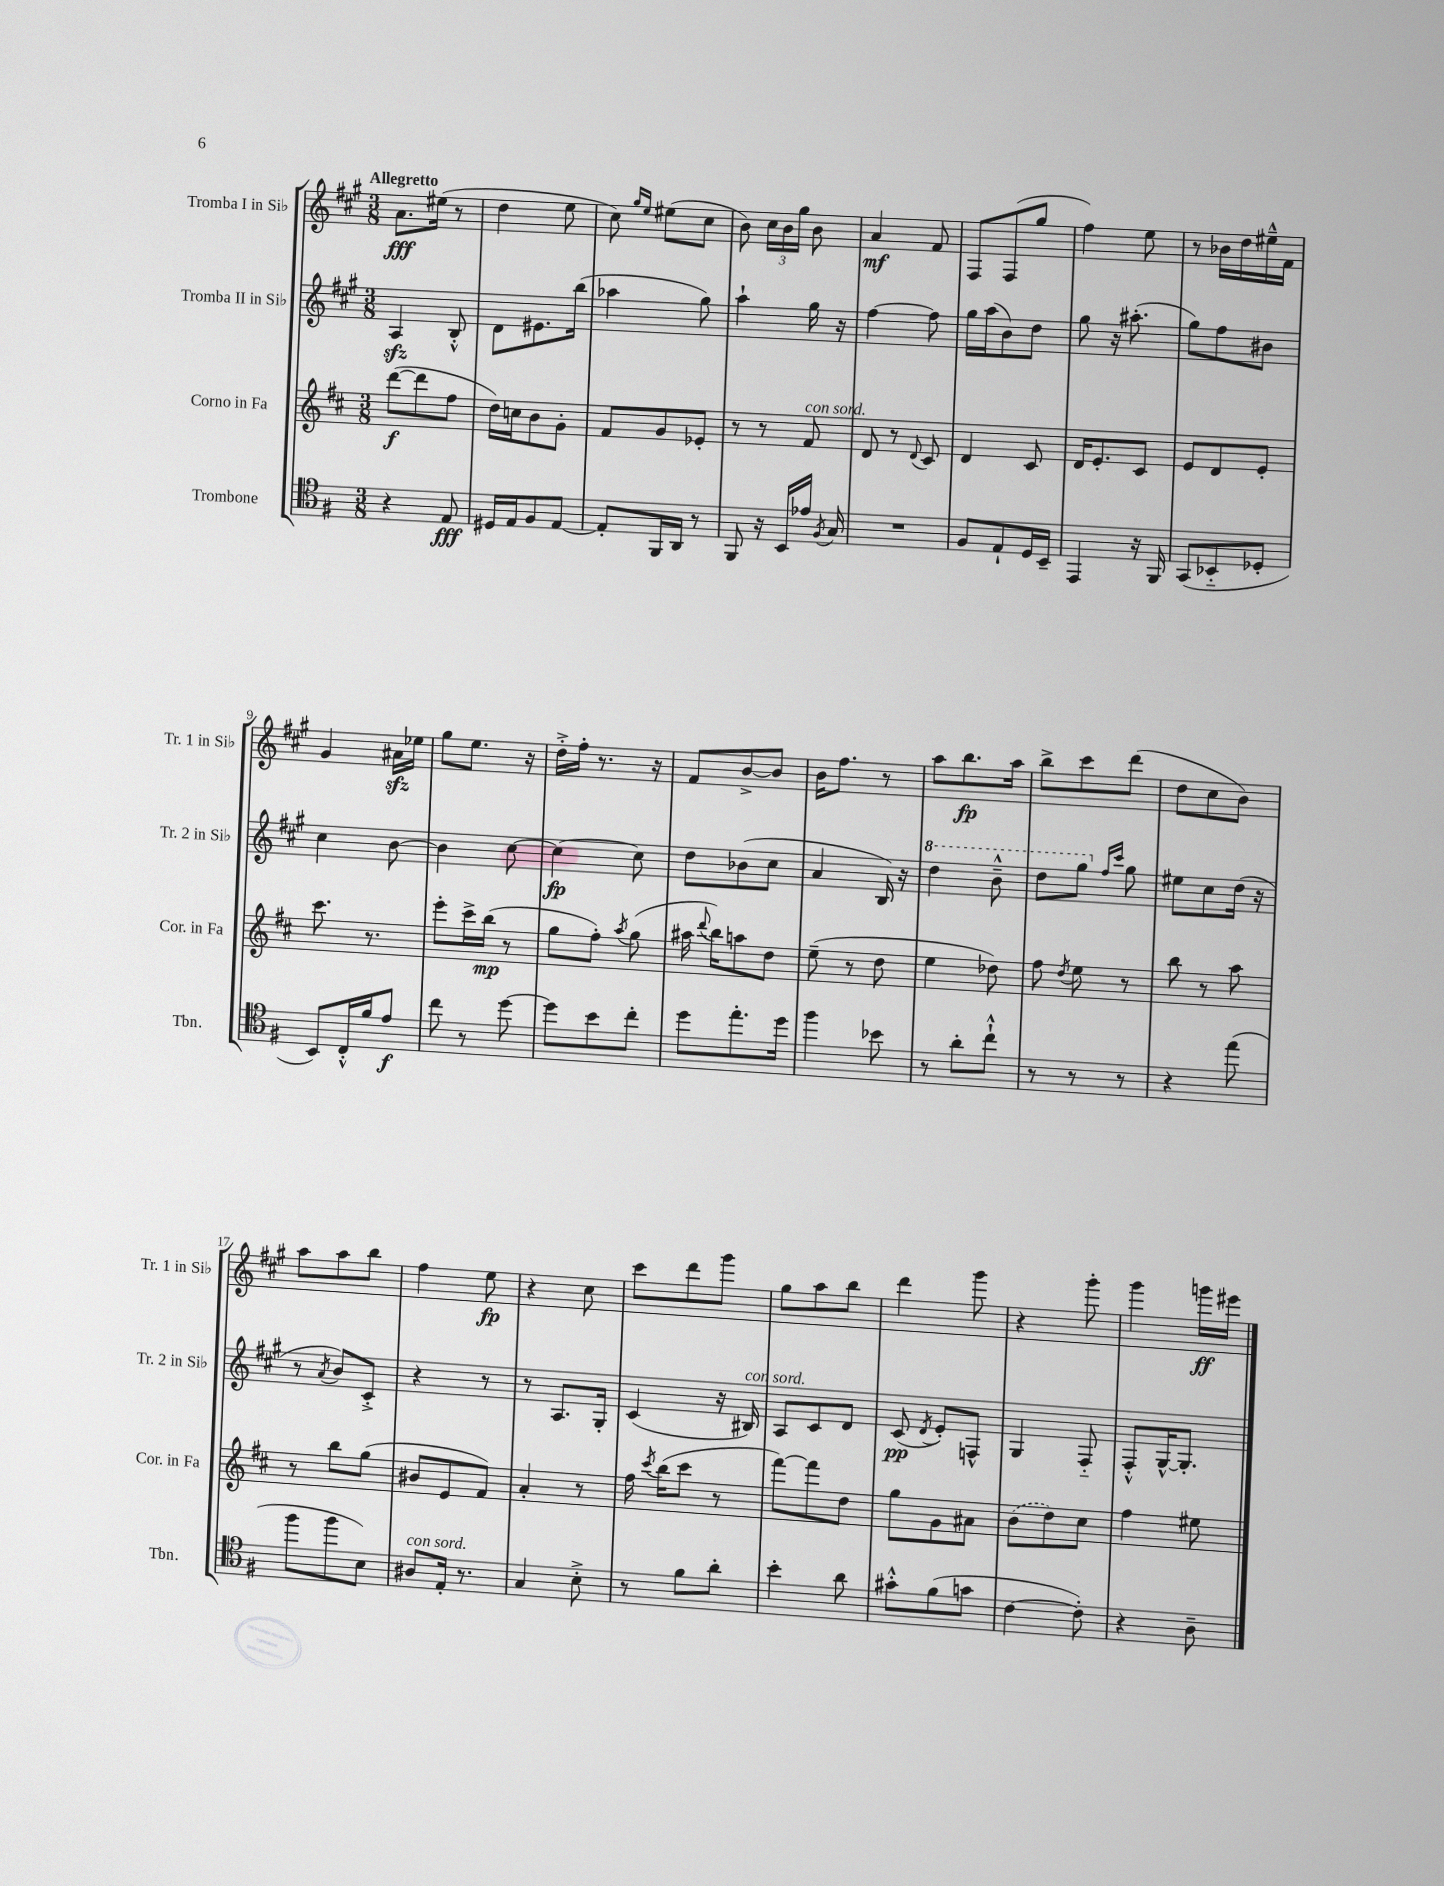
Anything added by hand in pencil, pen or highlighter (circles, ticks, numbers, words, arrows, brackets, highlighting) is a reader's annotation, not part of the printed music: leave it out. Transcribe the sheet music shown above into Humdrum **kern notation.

**kern	**dynam	**kern	**dynam	**kern	**dynam	**kern	**dynam
*part4	*part4	*part3	*part3	*part2	*part2	*part1	*part1
*staff4	*staff4	*staff3	*staff3	*staff2	*staff2	*staff1	*staff1
*I"Trombone	*	*I"Corno in Fa	*	*I"Tromba II in Si♭	*	*I"Tromba I in Si♭	*
*I'Tbn.	*	*I'Cor. in Fa	*	*I'Tr. 2 in Si♭	*	*I'Tr. 1 in Si♭	*
*clefC4	*	*clefG2	*	*clefG2	*	*clefG2	*
*k[f#]	*	*k[f#c#]	*	*k[f#c#g#]	*	*k[f#c#g#]	*
*M3/8	*	*M3/8	*	*M3/8	*	*M3/8	*
=1	=1	=1	=1	=1	=1	=1	=1
!	!	!	!	!	!	!LO:TX:a:B:t=Allegretto	!
4r	.	([8ddd\L	f	4Azz/	.	8.a\L	fff
.	.	8ddd\]	.	.	.	.	.
.	.	.	.	.	.	(16ee#X\Jk	.
8E/	fff	8ff#\J	.	8B'^^/	.	8r	.
=2	=2	=2	=2	=2	=2	=2	=2
16D#X/LL	.	16dd\LL)	.	8d\L	.	4dd\	.
16E/J	.	16ccn\J	.	.	.	.	.
8F#/	.	8b\	.	8.e#X\	.	.	.
[8E/J	.	8g'\J	.	.	.	8ee\	.
.	.	.	.	(16bb\Jk	.	.	.
=3	=3	=3	=3	=3	=3	=3	=3
8E'/L]	.	8f#/L	.	4aa-X\	.	8cc#\)	.
.	.	.	.	.	.	16qqgg#/LL	.
.	.	.	.	.	.	16qqee/JJ	.
16FF#/L	.	8g/	.	.	.	(8ee#X\L	.
16AA/JJ	.	.	.	.	.	.	.
8r	.	8e-X'/J	.	8gg#\)	.	8cc#\J	.
=4	=4	=4	=4	=4	=4	=4	=4
8FF#/	.	8r	.	4aa`\	.	8b\)	.
16r	.	8r	.	.	.	24cc#\LL	.
.	.	.	.	.	.	24b\	.
16BB/LL	.	.	.	.	.	.	.
.	.	.	.	.	.	24gg#\JJ	.
!	!	!LO:TX:a:i:t=con sord.	!	!	!	!	!
16e-X/JJ	.	8f#/	.	16gg#\	.	8b\	.
8qF#/	.	.	.	.	.	.	.
16G/	.	.	.	16r	.	.	.
=5	=5	=5	=5	=5	=5	=5	=5
4.r	.	8d/	.	[4ff#\	.	4a/	mf
.	.	8r	.	.	.	.	.
.	.	8qqd/	.	.	.	.	.
.	.	8c#/	.	8ff#\]	.	8f#/	.
=6	=6	=6	=6	=6	=6	=6	=6
8F#/L	.	4d/	.	16gg#\LL	.	8F#/L	.
.	.	.	.	(16aa\J	.	.	.
8E`/	.	.	.	8b\)	.	(8F#/	.
16D/L	.	8c#/	.	8dd\J	.	8gg#/J	.
16BB~/JJ	.	.	.	.	.	.	.
=7	=7	=7	=7	=7	=7	=7	=7
4EE/	.	16d/KL	.	8gg#\	.	4ff#\)	.
.	.	8.e'/	.	.	.	.	.
.	.	.	.	16r	.	.	.
.	.	.	.	(8.aa#X'\	.	.	.
16r	.	8c#/J	.	.	.	8ee\	.
16FF#/	.	.	.	.	.	.	.
=8	=8	=8	=8	=8	=8	=8	=8
(8GG/L	.	8e/L	.	8gg#\L)	.	8r	.
8BB-X/	.	8d/	.	8ff#\	.	16b-X\LL	.
.	.	.	.	.	.	16dd\	.
8D-X'/J	.	8e'/J	.	8b#X\J	.	16ee#X~^^\	.
.	.	.	.	.	.	16f#\JJ	.
!!LO:LB:g=z
=9	=9	=9	=9	=9	=9	=9	=9
8BB/L)	.	8.ccc#\	.	4cc#\	.	4g#/	.
16C'^^/L	.	.	.	.	.	.	.
16f#/J	.	8.r	.	.	.	.	.
8e/J	f	.	.	[8b\	.	16a#Xzz\LL	.
.	.	.	.	.	.	16ee-X\JJ	.
=10	=10	=10	=10	=10	=10	=10	=10
8cc\	.	8eee'\L	.	4b\]	.	8gg#\L	.
8r	.	16ccc#^\L	.	.	.	8.ee\J	.
.	.	(16bb\JJ	mp	.	.	.	.
[8dd\	.	8r	.	[8cc#\	.	.	.
.	.	.	.	.	.	16r	.
=11	=11	=11	=11	=11	=11	=11	=11
8dd\L]	.	8gg\L	.	4cc#\_	fp	16dd'^\LL	.
.	.	.	.	.	.	16ff#'\JJ	.
8b\	.	8ff#'\J)	.	.	.	8.r	.
.	.	8qaa/	.	.	.	.	.
8cc'\J	.	(8gg\	.	8cc#\]	.	.	.
.	.	.	.	.	.	16r	.
=12	=12	=12	=12	=12	=12	=12	=12
8dd\L	.	16aa#X\	.	8dd\L	.	8f#/L	.
.	.	8qqddd/	.	.	.	.	.
.	.	16bb\KL)	.	.	.	.	.
8.ee'\	.	8aan\	.	(8b-X\	.	[8b^/	.
.	.	8dd\J	.	8cc#\J	.	8b/J]	.
16dd\Jk	.	.	.	.	.	.	.
=13	=13	=13	=13	=13	=13	=13	=13
4ff#\	.	(8ee~\	.	4a/	.	16b\KL	.
.	.	.	.	.	.	8.ff#\J	.
.	.	8r	.	.	.	.	.
8b-X\	.	8dd\	.	16B/)	.	8r	.
.	.	.	.	16r	.	.	.
=14	=14	=14	=14	=14	=14	=14	=14
*	*	*	*	*8va	*	*	*
8r	.	4ee\	.	4ddd\	.	8aa\L	.
8a'\L	.	.	.	.	.	8.bb\	fp
8cc`^^\J	.	8dd-X\)	.	8bb~^^\	.	.	.
.	.	.	.	.	.	16aa\Jk	.
=15	=15	=15	=15	=15	=15	=15	=15
8r	.	8ff#\	.	8ddd\L	.	8bb^\L	.
.	.	8qdd/	.	.	.	.	.
8r	.	8ee\	.	8ggg#\J	.	8ccc#\	.
*	*	*	*	*X8va	*	*	*
.	.	.	.	16qqff#/LL	.	.	.
.	.	.	.	16qqccc#/JJ	.	.	.
8r	.	8r	.	8gg#\	.	(8ddd\J	.
=16	=16	=16	=16	=16	=16	=16	=16
4r	.	8bb\	.	8ee#X\L	.	8dd\L	.
.	.	8r	.	8cc#\	.	8cc#\	.
(8ee\	.	8aa\	.	(16dd\Jk	.	8b\J)	.
.	.	.	.	16r	.	.	.
!!LO:LB:g=z
=17	=17	=17	=17	=17	=17	=17	=17
8ff#\L	.	8r	.	8r	.	8aa\L	.
.	.	.	.	8qa/	.	.	.
8ff#\	.	8bb\L	.	8b/L)	.	8aa\	.
8B\J)	.	(8gg\J	.	8c#'^/J	.	8bb\J	.
=18	=18	=18	=18	=18	=18	=18	=18
!LO:TX:a:i:t=con sord.	!	!	!	!	!	!	!
8A#X/L	.	8b#X/L	.	4r	.	4ff#\	.
16E'/Jk	.	8e/	.	.	.	.	.
8.r	.	.	.	.	.	.	.
.	.	8f#/J)	.	8r	.	8ee\	fp
=19	=19	=19	=19	=19	=19	=19	=19
4G/	.	4a'/	.	8r	.	4r	.
.	.	.	.	8.A/L	.	.	.
8B'^\	.	8r	.	.	.	8cc#\	.
.	.	.	.	16G#'/Jk	.	.	.
=20	=20	=20	=20	=20	=20	=20	=20
8r	.	16ff#\	.	(4c#/	.	8ccc#\L	.
.	.	8qccc#/	.	.	.	.	.
.	.	(16bb\KL	.	.	.	.	.
8f#\L	.	8ccc#\J	.	.	.	8ddd\	.
8a'\J	.	8r	.	16r	.	8ggg#\J	.
!	!	!	!	!LO:TX:a:i:t=con sord.	!	!	!
.	.	.	.	16B#X/)	.	.	.
=21	=21	=21	=21	=21	=21	=21	=21
4b'\	.	[8fff#\L)	.	8A/L	.	8gg#\L	.
.	.	8fff#\]	.	8c#/	.	8aa\	.
8a\	.	8dd\J	.	8d/J	.	8bb\J	.
=22	=22	=22	=22	=22	=22	=22	=22
8g#X'^^\L	.	8gg\L	.	(8c#/	pp	4ddd\	.
.	.	.	.	8qd/	.	.	.
(8f#\	.	8g\	.	8e'/L)	.	.	.
8gn\J	.	8a#X\J	.	8Fn^^/J	.	8ggg#\	.
=23	=23	=23	=23	=23	=23	=23	=23
[4c\	.	(8b\L	.	4G#/	.	4r	.
.	.	8dd\)	.	.	.	.	.
8c'\])	.	8cc#\J	.	8F#/	.	8ggg#'\	.
=24	=24	=24	=24	=24	=24	=24	=24
4r	.	4ff#\	.	8F#'^^/L	.	4ggg#\	.
.	.	.	.	[16G#^^/K	.	.	.
.	.	.	.	8.G#'/J]	.	.	.
8A~\	.	8ee#X\	.	.	.	16gggn\LL	ff
.	.	.	.	.	.	16eee#X\JJ	.
==	==	==	==	==	==	==	==
*-	*-	*-	*-	*-	*-	*-	*-
